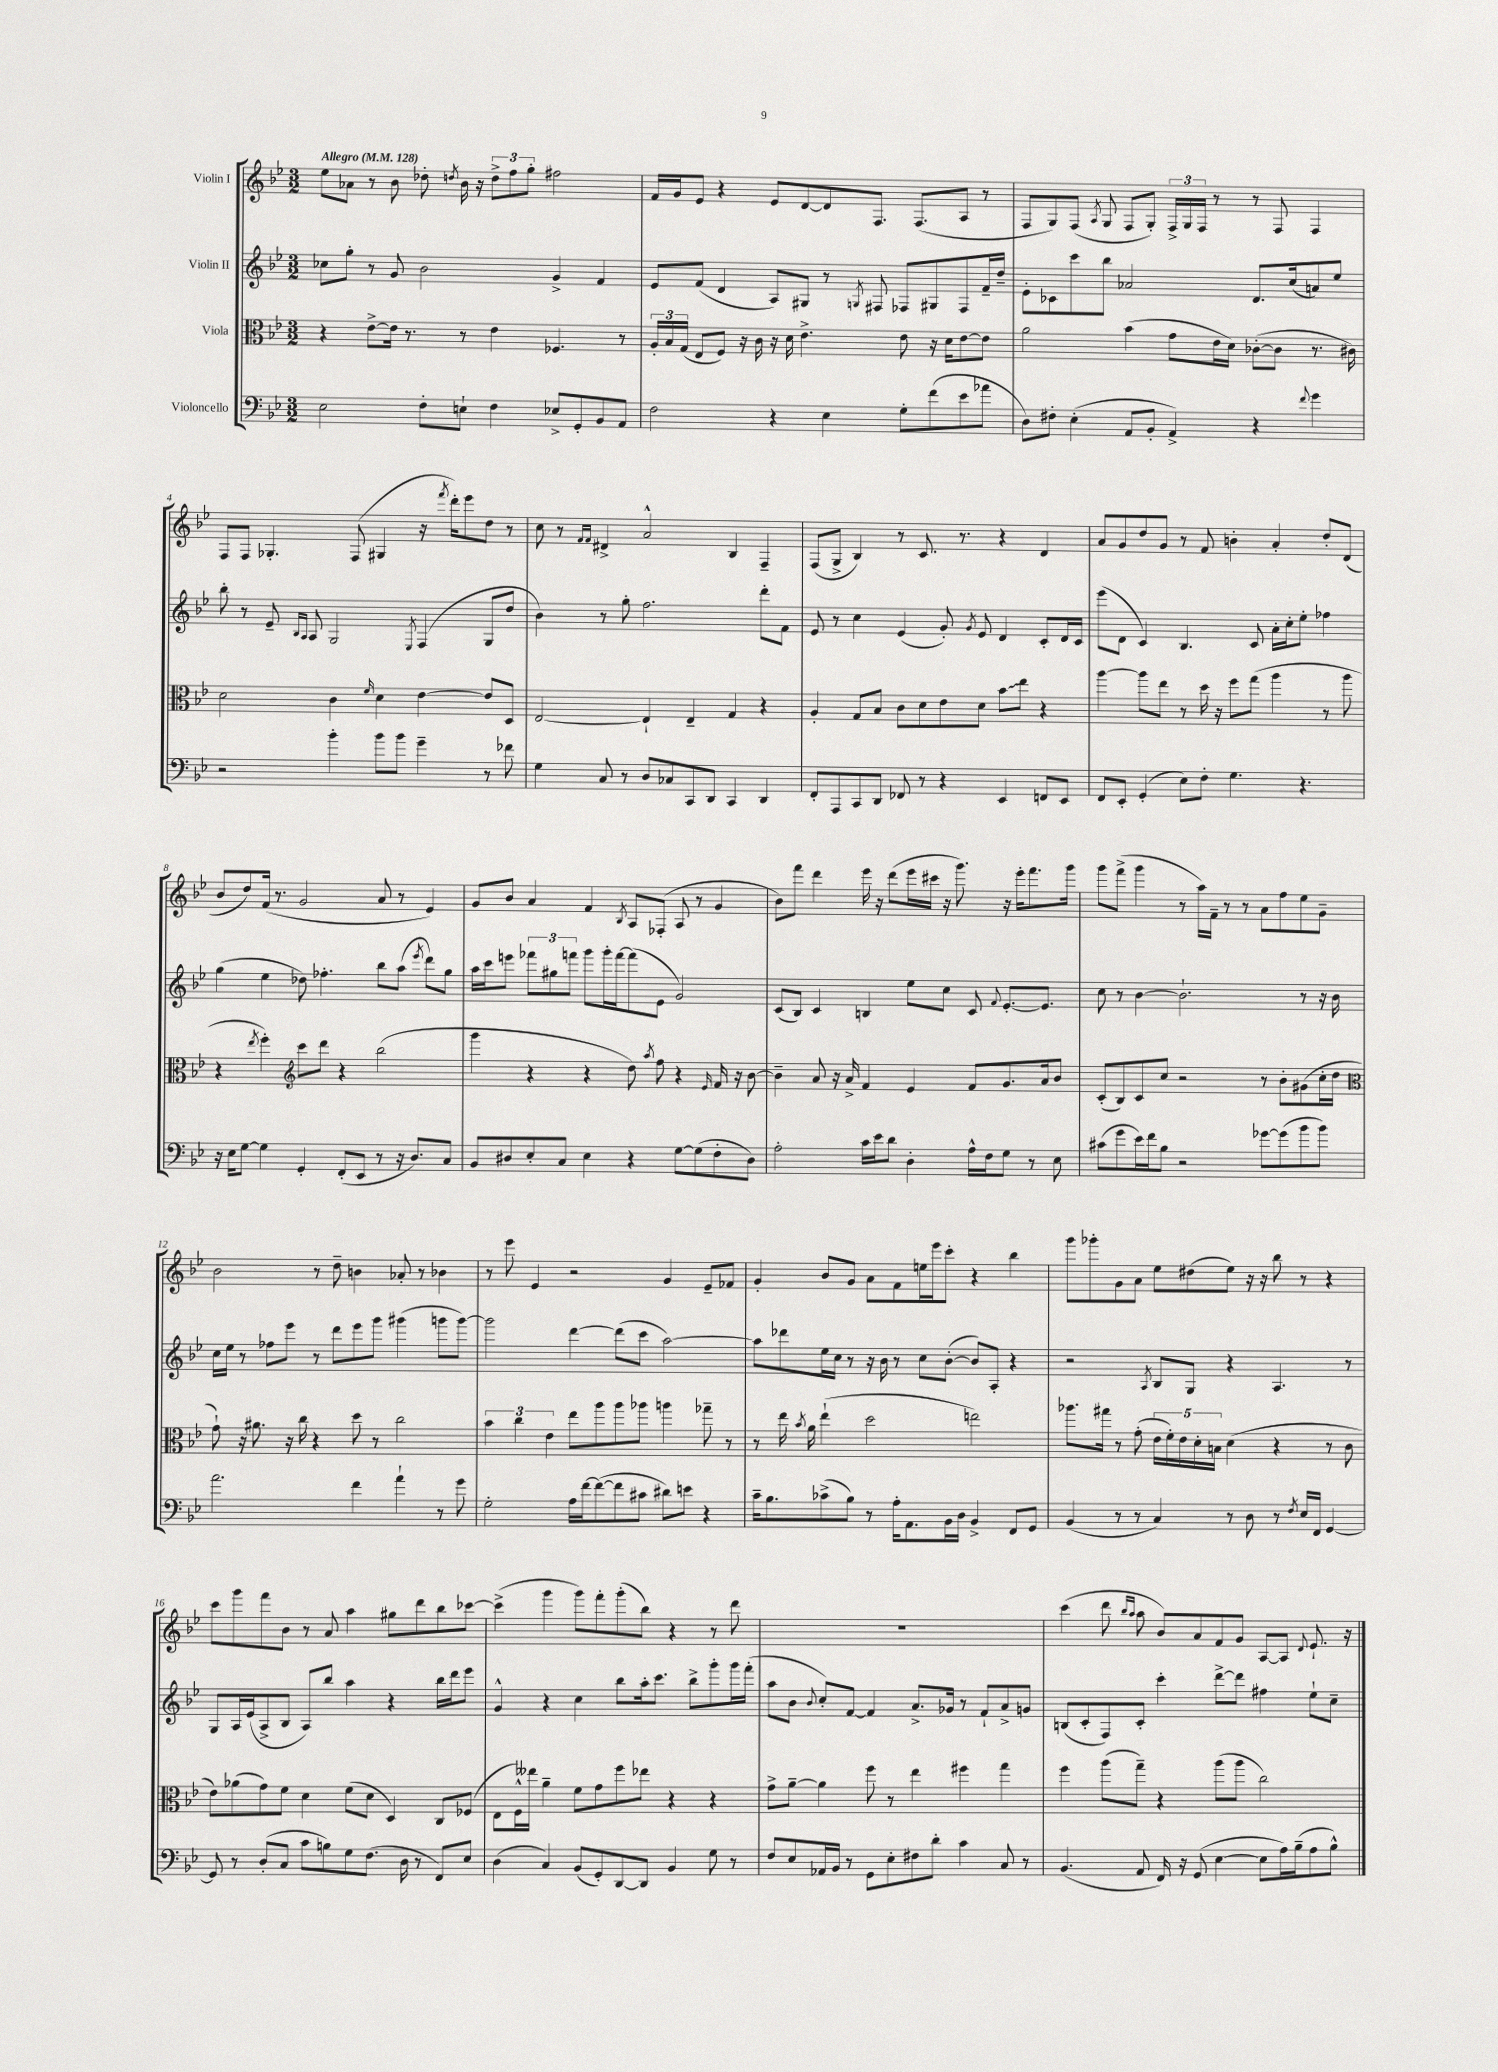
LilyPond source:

<<
\new StaffGroup <<
\new Staff = "s0" \with { instrumentName = "Violin I" } {
    \clef treble \key bes \major \numericTimeSignature \time 3/2 \tempo "Allegro" 4 = 128
    \autoBeamOff ees''8[ aes'8] r8 bes'8 des''8-. \acciaccatura { d''8 } bes'16 r16 \tuplet 3/2 { d''8[-> f''8 g''8]-. } fis''2 |
    f'16[ g'16 ees'8] r4 ees'8[ d'8~ d'8 f8.] f8.[( a8] r8 |
    f8[ g8) f8]( \acciaccatura { a8 } g8 f8[ g8]-.) \tuplet 3/2 { f16[-> g16 f16] } r8 r8 f8 f4 |
    f8[ f8] ges4.-. f8( gis4 r16 \acciaccatura { f'''8 } d'''16[-.) ees'''8 d''8] r8 |
    c''8 r8 \grace { f'16[ f'16] } dis'4-> a'2-^ bes4 f4-- |
    f8[( g8]-> bes4) r8 c'8. r8. r4 d'4 |
    a'8[ g'8 d''8 g'8] r8 f'8 b'4-. a'4-. d''8[-. d'8]( |
    bes'8[ d''8) f'16]( r8. g'2 a'8 r8 ees'4) |
    g'8[ bes'8] a'4 f'4 \acciaccatura { bes8 } a8[ fes8]-.( a8 r8 g'4 |
    bes'8[) f'''8] d'''4 ees'''16 r16 d'''8[( ees'''16 cis'''16] r16 g'''8.) r16 ees'''16[-. f'''8. g'''16] |
    g'''8[ f'''8]->( g'''4 r8 a''16[) f'16]-- r8 r8 a'8[ f''8 ees''8 g'8]-- |
    bes'2 r8 d''8-- b'4 aes'8-. r8 bes'4 |
    r8 ees'''8 ees'4 r2 g'4 ees'8[-- fes'8] |
    g'4-. bes'8[ g'8] a'8[ f'8 e''16 ees'''16 c'''8]-. r4 bes''4 |
    g'''8[ ges'''8-. g'8 a'8] ees''8[ dis''8( ees''8]) r16 r16 bes''8 r8 r4 |
    c'''8[ g'''8 f'''8 bes'8] r8 a'8 a''4 gis''8[ d'''8 bes''8 ces'''8]~ |
    ces'''4->( g'''4 g'''8[) f'''8-. g'''8-.( bes''8]) r4 r8 d'''8 |
    R1. |
    c'''4( d'''8 \grace { bes''16[ a''16] } a''8 bes'8[) a'8 f'8 g'8] a8[~ a8] \appoggiatura { d'8 } ees'8.-! r16 \bar "|." |
}
\new Staff = "s1" \with { instrumentName = "Violin II" } {
    \clef treble \key bes \major \numericTimeSignature \time 3/2
    \autoBeamOff ces''8[ g''8]-. r8 g'8 bes'2 g'4-> f'4 |
    ees'8[ f'8]( d'4 a8[) gis8] r8 \acciaccatura { g8 } fis8 fes8[ gis8 fes8 f'16-- d''16]-- |
    ees'8[-. ces'8 c'''8 bes''8] aes'2 d'8.[ c''16( a'8) ees''8] |
    bes''8-. r8 ees'8-- \grace { bes16[ a16] } a8 g2 \acciaccatura { ees8 } f4( g8[ d''8] |
    bes'4) r8 g''8-. f''2. d'''8[-. f'8] |
    ees'8 r8 c''4 ees'4( g'8-.) \acciaccatura { g'8 } ees'8 d'4 c'8[-. d'16 c'16] |
    ees'''8[( d'8] c'4) bes4. c'8 a'16[-. c''16-. ees''8]-. fes''4 |
    g''4( ees''4 des''8) fes''4.-. bes''8[ a''8]( \acciaccatura { ees'''8 } d'''8[) g''8] |
    a''16[ c'''16 e'''8] \tuplet 3/2 { fes'''8[ gis''8 f'''8] } g'''8[ g'''16-. f'''16~ f'''8( ees'8] g'2) |
    c'8[( bes8]) c'4 b4 ees''8[ c''8] c'8 \appoggiatura { f'8 } ees'8.[~-. ees'8.] |
    c''8 r8 bes'4~ bes'2.-! r8 r16 bes'16 |
    c''16[ ees''16] r8 fes''8[ ees'''8] r8 d'''8[ ees'''8 g'''8] gis'''4( g'''8[ g'''8]~) |
    g'''2 d'''4~ d'''8[( c'''8] a''2~) |
    a''8[ des'''8 ees''16 c''16] r8 r16 bes'16 r8 c''8[ bes'8]~-.( bes'8[) a8]-. r4 |
    r2 \acciaccatura { a8 } bes8[ g8] r4 a4. r8 |
    g8[ a16 ees'16( a8-> bes8] a8[) bes''8] a''4 r4 bes''16[ d'''16 ees'''8] |
    g'4-^ r4 c''4 bes''8[ a''16-. c'''8.] bes''8[-> g'''8-. g'''16 f'''16]-.( |
    a''8[ bes'8] \appoggiatura { bes'8 } c''8[-.) f'8]~ f'4 a'8.[-> ges'16] r8 f'8[-! a'8-> g'8] |
    b8[( c'8-. f8) c'8]-. c'''4-. d'''8[~-> d'''8] fis''4 ees''8[-! c''8]-- \bar "|." |
}
\new Staff = "s2" \with { instrumentName = "Viola" } {
    \clef alto \key bes \major \numericTimeSignature \time 3/2
    \autoBeamOff r4 ees'8[~-> ees'16] r8. r8 ees'4 fes4. r8 |
    \tuplet 3/2 { a16[-. bes16 g16]( } ees8[ f8]) r16 c'16 r16 d'16 ees'4.-> ees'8 r16 d'16[ ees'8~ ees'8] |
    a'2 bes'4( g'8[ ees'16 d'16]) ces'8[~-.( ces'8] r8. cis'16) |
    d'2 c'4 \grace { f'16 } d'4 ees'4~ ees'8[ d8] |
    ees2~ ees4-! ees4-- g4 r4 |
    a4-. g8[ bes8] c'8[ d'8 ees'8 d'8] \once \override Glissando.style = #'zigzag bes'8[\glissando ees''8] r4 |
    a''4~ a''8[ ees''8] r8 d''16 r16 f''8[ g''8]( a''4 r8 a''8 |
    r4 \acciaccatura { ees''8 } f''4-.) \clef treble c'''8[ d'''8] r4 bes''2( |
    g'''4 r4 r4 d''8) \acciaccatura { a''8 } f''8 r4 \grace { ees'16 } f'16 r16 bes'8~ |
    bes'4-- a'8 r16 a'16-> f'4 ees'4 f'8[ g'8. a'16 bes'8] |
    c'8[-.( bes8) c'8 c''8] r2 r8 bes'8[-. gis'8( c''16-. d''16] |
    \clef alto g'8-!) r16 ais'8. r16 c''16 r4 d''8 r8 c''2 |
    \tuplet 3/2 { bes'4 c''4 ees'4 } ees''8[ a''8 a''8 aes''8] a''4 ges''8-- r8 |
    r8 ees''16 \acciaccatura { bes'8 } a'16 ees''4-!( d''2 e''2) |
    aes''8.[ gis''16] r8 g'8-.( \tuplet 5/4 { ees'16[ f'16-.) ees'16 d'16-. b16] } d'4( r4 r8 c'8 |
    ees'8[) aes'8( g'8) f'8] d'4 f'8[( d'8] d4) c8[ fes8]( |
    ees8[ f16-^) eeses''16] a'4-- f'8[ g'8 f''8 ees''8] r4 r4 |
    g'8[-> a'8]~-- a'4 f''8 r8 ees''4 fis''4 g''4 |
    f''4 a''8[( g''8]--) r4 a''8[( a''8] c''2) \bar "|." |
}
\new Staff = "s3" \with { instrumentName = "Violoncello" } {
    \clef bass \key bes \major \numericTimeSignature \time 3/2
    \autoBeamOff ees2 f8[-. e8]-! f4 ees8[-> g,8-. bes,8 a,8] |
    f2 r4 ees4 g8[-. f'8( ees'8 aes'8] |
    d8[) fis8]-. ees4-.( a,8[ bes,8]-. a,4->) r4 \appoggiatura { f'8 } g'4 |
    r2 bes'4-. bes'8[ bes'8] g'4-- r8 fes'8 |
    g4 c8 r8 d8[ ces8 c,8 d,8] c,4 d,4 |
    f,8[-. a,,8 c,8 d,8] fes,8 r8 r4 ees,4 f,8[ ees,8] |
    f,8[ ees,8]-. g,4-.( ees8[) f8]-. g4. r4. |
    r16 ees16[ g8]~ g4 g,4-. f,8[-.( ees,8] r8 r16 d8.[) c8] |
    bes,8[ dis8 ees8-. c8] ees4 r4 g8[~ g8( f8-. dis8]) |
    a2-. c'16[ ees'16 d'8] d4-. a16[-^ f16 g8] r8 ees8 |
    cis'8[( g'8 ees'16) f'16 bes8] r2 ges'8[~ ges'8( bes'8 bes'8]) |
    a'2. f'4 a'4-! r8 g'8 |
    g2-. a16[ f'16~ f'8~( f'8 cis'8] dis'8[) e'8] r4 |
    c'16[-- bes8. ces'8->( bes8]) r8 a16[-. a,8. bes,16 d16] bes,4-> f,8[ g,8] |
    bes,4( r8 r8 c4) r8 d8 r8 \acciaccatura { f8 } ees16[ f,16] g,4~ |
    g,8 r8 d8[-.( c8] c'8[ b8) g8 f8.]( d16 r8 f,8[) ees8] |
    d4( c4) bes,8[( g,8-.) d,8~ d,8] bes,4 g8 r8 |
    f8[ ees8 aes,16 bes,16] r8 g,8[ ees8-. fis8 d'8]-. c'4 c8 r8 |
    bes,4.( a,8 f,16) r16 g,8( ees4~ ees8[ a16) bes16--( a8 bes8]-^) \bar "|." |
}
>>
>>
